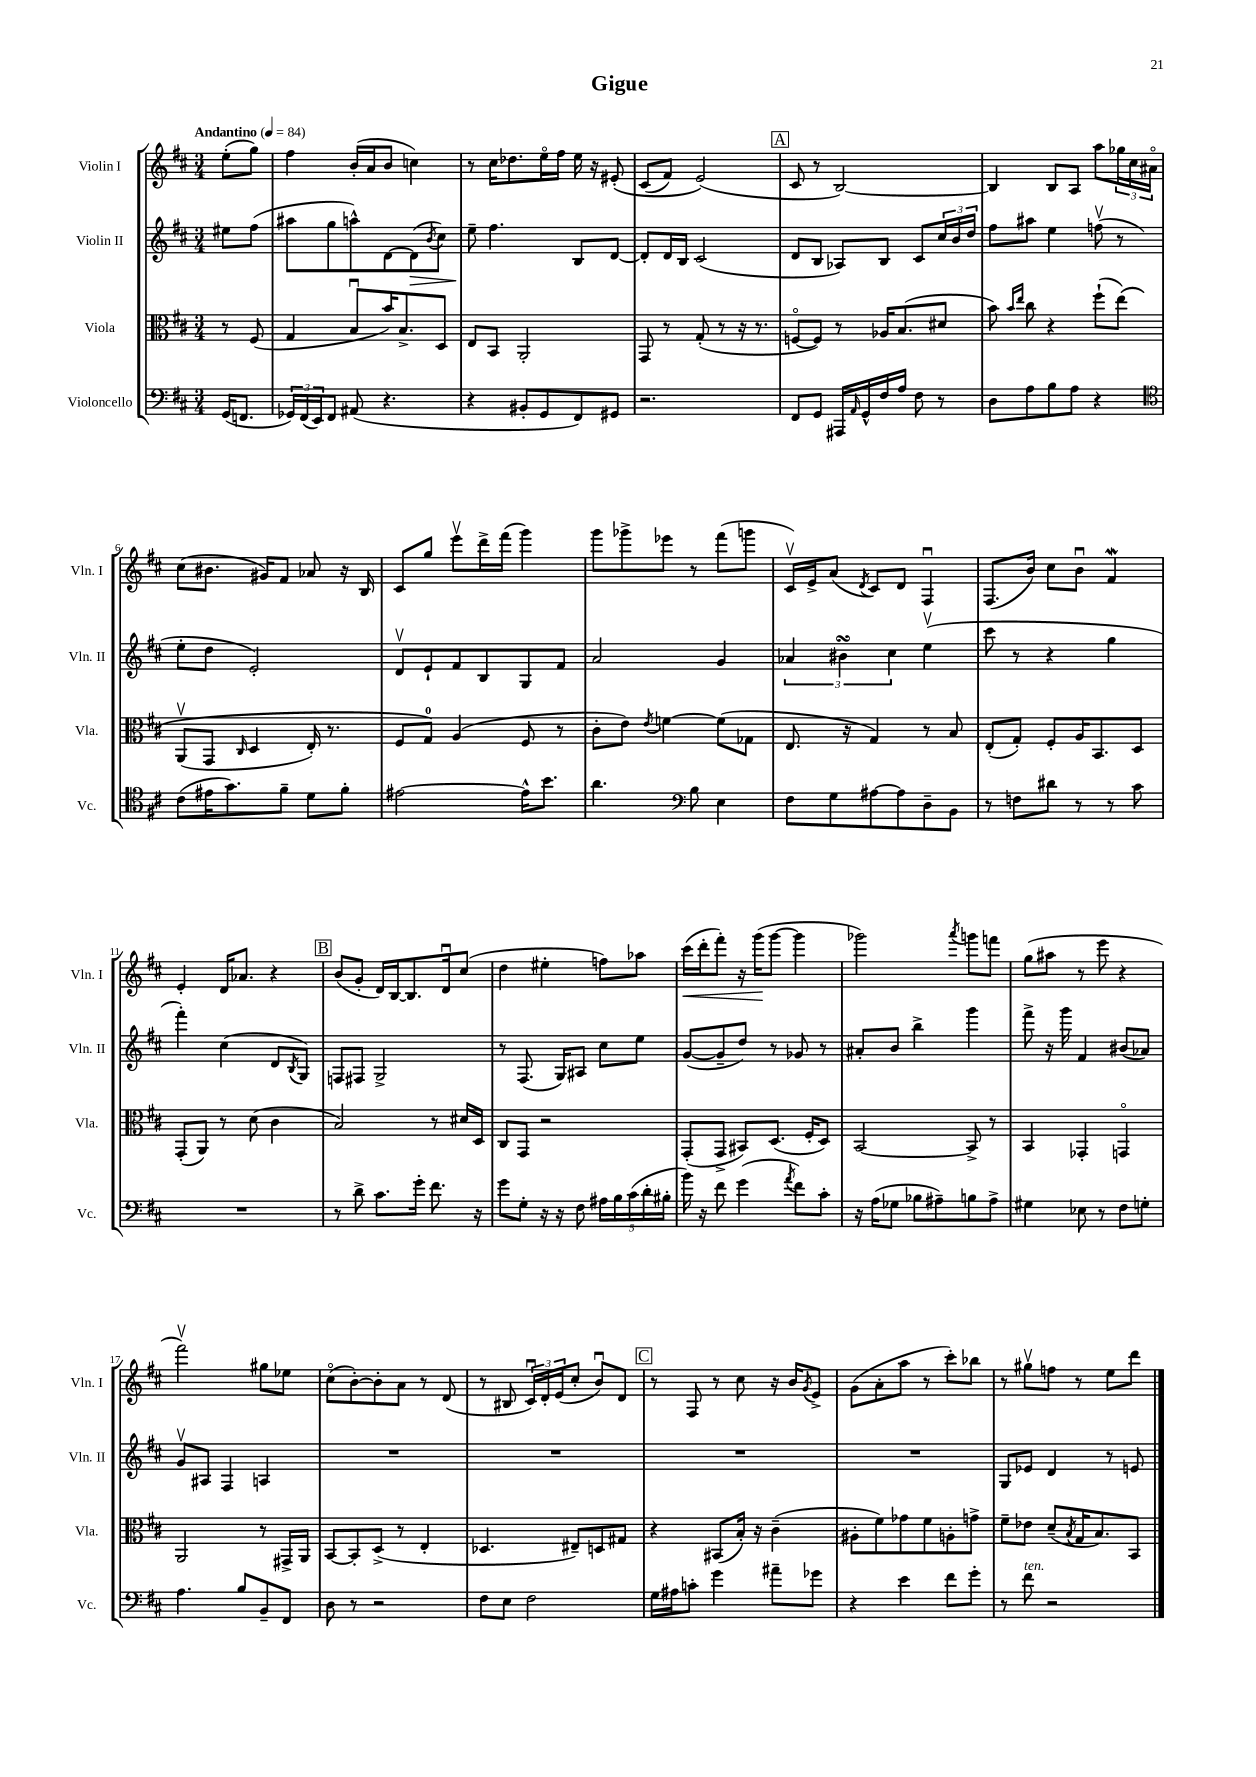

**kern	**kern	**kern	**kern
*staff4	*staff3	*staff2	*staff1
*clefF4	*clefC3	*clefG2	*clefG2
*k[f#c#]	*k[f#c#]	*k[f#c#]	*k[f#c#]
*M3/4	*M3/4	*M3/4	*M3/4
*MM84	*MM84	*MM84	*MM84
(16GG	8r	8ee#	(8ee'
8.FF	.	.	.
.	(8F#	(8ff#	8gg)
=	=	=	=
24GG-)	4G	8aa#	4ff#
(24FF#	.	.	.
24EE)	.	.	.
8FF#	.	8gg	.
(8AA#	8Bu	8aa^^)	(16b'
.	.	.	16a
4.r	16b)	[8d	8b
.	8.B^	.	.
.	.	(8d]	4cc)
.	.	8qb	.
.	8D	8cc#)	.
=	=	=	=
4r	8E	8ee~	8r
.	8BB	4.ff#	16cc#
.	.	.	8.dd-
8BB#'	2AA'	.	.
8GG	.	.	16eeo
.	.	.	16ff#
8FF#)	.	8B	16ee
.	.	.	16r
8GG#	.	[8d	&(8e#'
=	=	=	=
2.r	8GG	8d']	(8c#
.	8r	16d	8f#)
.	.	16B	.
.	(8G'	(2c#	(2e&)
.	8r	.	.
.	16r	.	.
.	8.r	.	.
=	=	=	=
8FF#	[8Fo	8d	8c#
8GG	8F])	8B	8r
16AAA#	8r	8A-)	[2B)
16qqAA	.	.	.
16GG^^	.	.	.
16F#	16A-	8B	.
16A	(8.B	.	.
8F#	.	8c#	.
8r	8d#	24cc#	.
.	.	24b	.
.	.	24dd	.
=	=	=	=
8D	8b)	8ff#	4B]
.	16qqb	.	.
.	16qqee	.	.
8A	8cc#	8aa#	.
8B	4r	4ee	8B
8A	.	.	8A
4r	(8ff#`	(8ffv	8aa
.	&(8ee)	8r	24gg-
.	.	.	24cc#
.	.	.	24a#o
=	=	=	=
*clefC4	*	*	*
(8c#	(8AAv	8ee'	(8cc#
16e#	8GG	8dd	8.b#
8.g)	.	.	.
.	16qqC#	.	.
.	4D	2e')	.
.	.	.	16g#)
8f#~	.	.	8f#
8d	16E')	.	8a-
.	8.r	.	.
8f#'	.	.	16r
.	.	.	16B
=	=	=	=
[2e#	8F#	8dv	8c#
.	8G&)	8e`	8gg
.	(4A	8f#	8eeev
.	.	8B	16ddd^
.	.	.	(16fff#
16e#^^]	8F#	8G	4ggg)
8.b	.	.	.
.	8r	8f#	.
=	=	=	=
4.a	8c#'	2a	8ggg
.	8e)	.	8ggg-^
.	8qe	.	.
.	[4f	.	8eee-
*clefF4	*	*	*
8B	.	.	8r
4E	(8f]	4g	(8fff#
.	8G-	.	8ggg
=	=	=	=
8F#	8.E	6a-	16c#v)
.	.	.	16e^
8G	.	.	(8a
.	.	6b#	.
.	16r	.	.
.	.	.	8qd
[8A#	4G)	.	8c#)
.	.	6cc#	.
8A#]	.	.	8d
8D~	8r	(4eev	4F#u
8BB	8B	.	.
=	=	=	=
8r	(8E'	8ccc#	(8.F#
8F	8G')	8r	.
.	.	.	16b)
8d#	8F#'	4r	8cc#
8r	16A	.	8bu
.	8.BB	.	.
8r	.	4gg	4f#
8c#	8D	.	.
=	=	=	=
2.r	(8GG'	4fff#')	4e'
.	8AA)	.	.
.	8r	(4cc#	16d
.	.	.	8.a-
.	(8d	.	.
.	4c#	8d	4r
.	.	8qB	.
.	.	8G)	.
=	=	=	=
8r	2B)	8F	(8b
8d^	.	8F#	8g'
8.c#	.	2G^	16d)
.	.	.	[16B
.	.	.	8.B]
16g'	.	.	.
8.f#	8r	.	.
.	.	.	16du
.	16d#	.	(8cc#
16r	16D	.	.
=	=	=	=
8g	8C#	8r	4dd
8G'	8GG	(8.F#	.
16r	2r	.	4ee#'
16r	.	16G)	.
8F#	.	8A#	.
20A#	.	8cc#	8ff)
20B	.	.	.
(20c#	.	.	.
.	.	8ee	8aa-
20d'	.	.	.
20B#'	.	.	.
=	=	=	=
16b)	(8GG'	([8g	(16ccc#
16r	.	.	16ddd'
8f#	8GG^	8g~]	8fff#')
(4g	8BB#)	8dd)	16r
.	.	.	(16ggg
.	(8.D	8r	[8ggg
8qa	.	.	.
8f#)	.	8g-	4ggg]
.	16F#'	.	.
8c#'	8D)	8r	.
=	=	=	=
16r	[2BB	8a#'	2ggg-)
(16A	.	.	.
8G-	.	8b	.
8B-	.	4bb^	.
8A#~)	.	.	.
.	.	.	8qaaa
8B	8BB^]	4ggg	8ggg
8A#^	8r	.	8fff
=	=	=	=
4G#	4BB	8fff#^	(8gg
.	.	16r	8aa#
.	.	16ggg	.
8E-	4GG-'	4f#	8r
8r	.	.	8eee
8F#	4GGo	(8b#	4r
8G'	.	8a-)	.
=	=	=	=
4.A	2AA	8gv	2fff#v)
.	.	8A#	.
.	.	4F#	.
8B	.	.	.
8BB~	8r	4A	8gg#
8FF#	16GG#^	.	8ee-
.	16AA	.	.
=	=	=	=
8D	[8BB	2.r	(8cc#o
8r	8BB']	.	[8b')
2r	(8D^	.	8b']
.	8r	.	8a
.	4E'	.	8r
.	.	.	(8d
=	=	=	=
8F#	4.D-	2.r	8r
8E	.	.	8B#
2F#	.	.	24c#u)
.	.	.	24d'
.	.	.	(24e
.	8E#~)	.	8cc#'
.	8D	.	8bu)
.	8G#	.	8d
=	=	=	=
16G	4r	2.r	8r
16A#	.	.	.
8c'	.	.	8F#
4g	(8BB#	.	8r
.	16B')	.	8cc#
.	16r	.	.
8a#~	(4c#~	.	16r
.	.	.	16b
.	.	.	8qg
8g-	.	.	8e^
=	=	=	=
4r	8A#'	2.r	(8g
.	8f#)	.	8a'
4e	8g-	.	8aa
.	8f#	.	8r
8f#	8A'	.	8ccc#')
8g'	8g^	.	8bb-
=	=	=	=
8r	8f#~	8G	8r
8f#	8e-	8e-	8gg#v
2r	(8d~	4d	8ff
.	8qB	.	.
.	16G	.	8r
.	8.B)	.	.
.	.	8r	8ee
.	8BB	8e	8ddd
==	==	==	==
*-	*-	*-	*-
